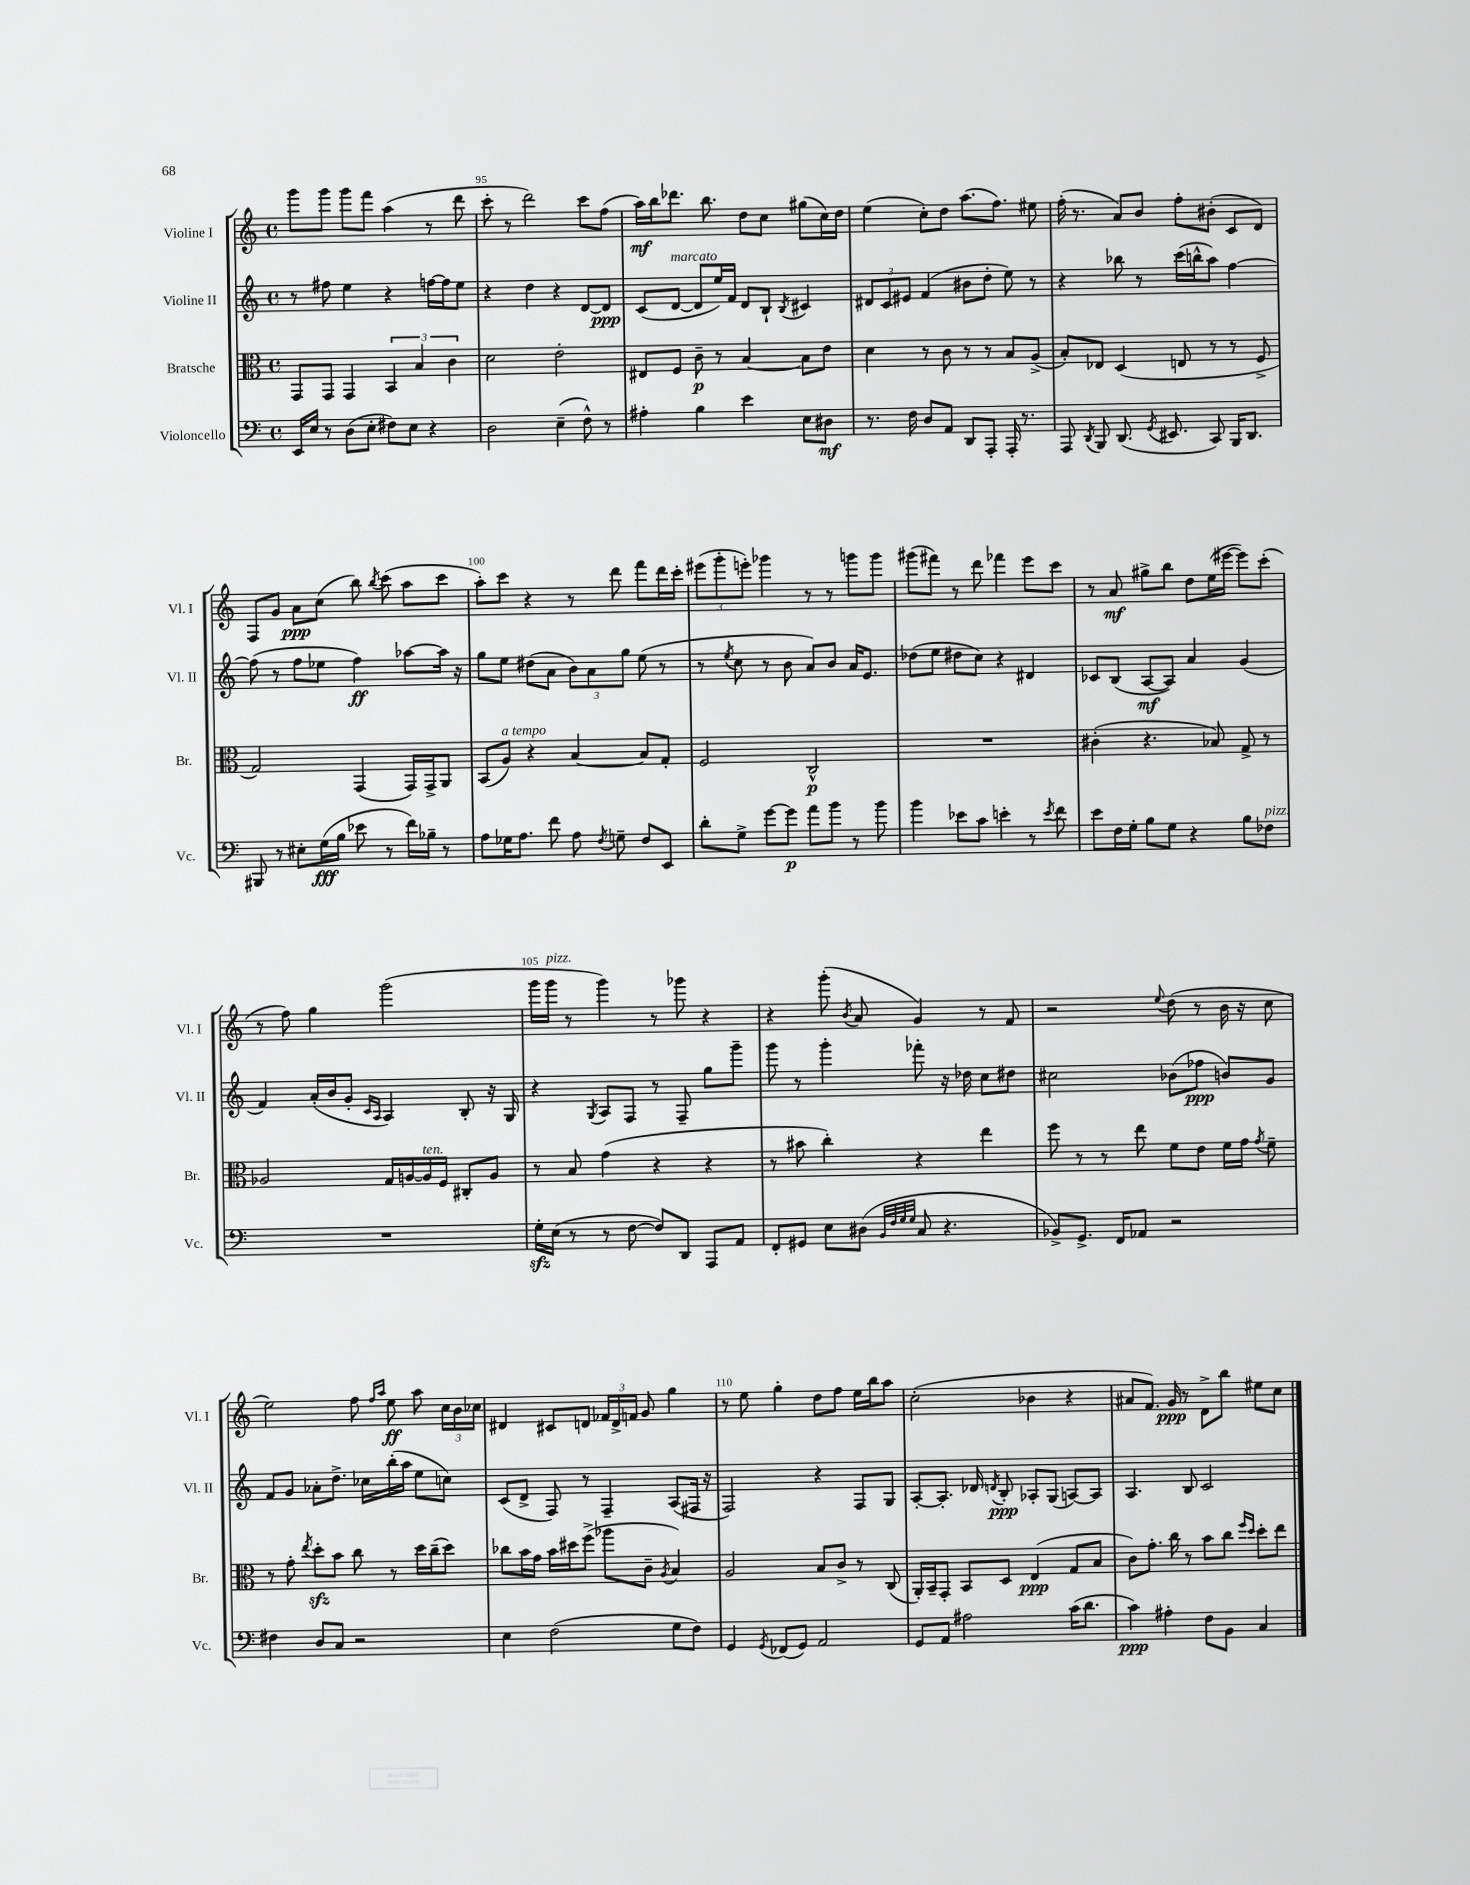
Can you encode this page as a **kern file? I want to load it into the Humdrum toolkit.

**kern	**kern	**kern	**kern
*staff4	*staff3	*staff2	*staff1
*clefF4	*clefC3	*clefG2	*clefG2
*k[]	*k[]	*k[]	*k[]
*M4/4	*M4/4	*M4/4	*M4/4
*met(c)	*met(c)	*met(c)	*met(c)
16EE	8GG	8r	8ggg
16E	.	.	.
8r	8GG	8ff#	8ggg
(8D	4GG	4ee	8ggg
8E'	.	.	8fff
8F#)	6BB	4r	(4aa
8E	.	.	.
.	6B	.	.
4r	.	[16ff	8r
.	.	16ff]	.
.	6c	.	.
.	.	8ee	8ddd
=	=	=	=
2D	2d	4r	8ccc'
.	.	.	8r
.	.	4dd	2ddd)
(4E~	2e'	4r	.
8F^^)	.	[8d	8ccc
8r	.	8d]	(8ff
=	=	=	=
4A#'	8E#	(8c	16aa)
.	.	.	16bb
.	8F	[8d	8.ddd-
4B	8c~	8d]	.
.	.	.	8.bb
.	8r	16ee)	.
.	.	16f	.
4e	[4B	8d	8dd
.	.	8B`	8cc
.	.	8qB	.
8E	8B]	4c#	(8gg#
8D#	8e	.	16cc)
.	.	.	16dd
=	=	=	=
8.r	4d	12d#	(4ee
.	.	12c	.
.	.	12e#	.
16F	.	.	.
8D	8r	(4f	8cc')
8AA	8c	.	8dd
8DD	8r	8b#	(8.aa
8AAA'	8r	8dd'	.
.	.	.	8.ff)
16AAA'	8B	8ee)	.
8.r	.	.	.
.	(8A^	8r	8ee#
=	=	=	=
8AAA	8B')	4r	(16ff'
.	.	.	8.r
8qDD	.	.	.
8BBB	8E-	.	.
(8.DD	(4D	8bb-	8a)
.	.	8r	8b
8qGG	.	.	.
8.EE#	.	.	.
.	8E	(16ccc	8ff'
.	.	16bb^^	.
8CC)	8r	8aa)	(8b#'
16BBB	8r	[4ff	8c
8.DD	.	.	.
.	8F^	.	8d)
=	=	=	=
8BBB#	2G)	(8ff]	8F
8r	.	8r	8g
8E#'	.	8ff	8a
(16G	.	8ee-	(8cc
16B	.	.	.
8e-	(4GG	4ff)	8bb)
.	.	.	8qbb
8r	.	.	(8ccc
16f)	16GG)	[8aa-	8aa
16B-~	16GG^	.	.
8r	8AA	16aa-]	8ccc
.	.	16r	.
=	=	=	=
8A	(8BB	8gg	8aa')
16G-	8A)	8ee	8ccc
8.A	.	.	.
.	4r	(8dd#	4r
8f	.	8a	.
8A	[4B	12b)	8r
.	.	12a	.
8qF	.	.	.
8G~	.	.	8ddd
.	.	12gg	.
8F	8B]	(8ee	8fff
8EE	8G'	8r	16ddd
.	.	.	16ccc'
=	=	=	=
8d'	2F	8r	(12eee#
.	.	.	12ggg'
.	.	8qee	.
8G^	.	8cc	.
.	.	.	12eee')
[8g	.	8r	4ggg-
8g]	.	8b	.
8a	2C^^	8a)	8r
8b	.	8b	8r
8r	.	16a	8ggg
.	.	8.e	.
8b	.	.	8ggg
=	=	=	=
4b	1r	(8dd-	(8ggg#
.	.	8ee	8fff#)
8e-	.	8dd#	8r
8c	.	8cc)	8ddd
4e'	.	4r	4fff-
8r	.	4d#	8eee
8qe	.	.	.
8f	.	.	8ccc
=	=	=	=
8e	(4c#'	8c-	8r
16F	.	(8B	8a
16G'	.	.	.
8B	4.r	[8A	8gg#^
8G	.	8A])	8bb
4r	.	4a	8dd
.	8B-)	.	(16ee
.	.	.	[16eee#
8B	8G^	(4g	8eee#])
8F-	8r	.	(8ccc'
=	=	=	=
1r	2A-	4f)	8r
.	.	.	8ff)
.	.	(16a'	4gg
.	.	16b	.
.	.	8g'	.
.	.	16qqc	.
.	.	16qqA	.
.	16G	4A)	(2ggg
.	[16A	.	.
.	16A]	.	.
.	16F	.	.
.	8C#'	8B'	.
.	8A	16r	.
.	.	16G	.
=	=	=	=
16G'	8r	4r	16ggg
(16E	.	.	16ggg
8r	8B	.	8r
.	.	8qG	.
8r	(4g	8A	4ggg)
[8F	.	8F	.
8F])	4r	8r	8r
8DD	.	8F~	8ggg-
8AAA	4r	8gg	4r
8AA	.	8ggg~	.
=	=	=	=
8FF'	8r	8ggg	4r
8GG#	8b#	8r	.
8E	4cc')	4ggg'	(8ggg'
.	.	.	8qb
(8D#	.	.	8a
32qqBB	.	.	.
32qqF	.	.	.
32qqG	.	.	.
32qqG	.	.	.
8C	4r	8fff-'	4g)
4.r	.	16r	.
.	.	16dd-	.
.	4ee	8cc	8r
.	.	8dd#	8f
=	=	=	=
8BB-^)	8ff	2cc#	2r
8.GG^	8r	.	.
.	8r	.	.
16FF	.	.	.
8AA-	8ee	.	.
.	.	.	8qqee
2r	8f	(8b-	(8dd
.	8e	8ff-	8r
.	16f	8b)	16b
.	16g	.	16r
.	8qg	.	.
.	8f~	8g	8cc
=	=	=	=
4F#	8r	8f	2ee)
.	8g'	8g	.
.	8qee	.	.
8D	8dd'	8a-'	.
8C	8b	8.dd^	.
2r	8cc	.	8ff
.	.	16cc-	.
.	.	.	16qqff
.	.	.	16qqaa
.	8r	(16bb'	8ee
.	.	16aa	.
.	16dd	8ee	8aa
.	(16cc~	.	.
.	8dd)	8cc)	24cc
.	.	.	24b
.	.	.	24cc-
=	=	=	=
4E	8cc-	(8c	4d#
.	16b	8d^	.
.	16g	.	.
(2F	16b	8F)	8c#
.	16dd#	.	.
.	(8ff^	8r	8d
.	8aa-	4F~	24f-
.	.	.	24d^
.	.	.	24f
.	8c~	.	8g
.	8qA	.	.
8G	4B)	(8A	4gg
8F)	.	16F#	.
.	.	16r	.
=	=	=	=
4GG	2A	2F)	8r
.	.	.	8ee
8qGG	.	.	.
(8FF-	.	.	4gg'
8GG)	.	.	.
2AA	8B	4r	8dd
.	8c^	.	8ff
.	8r	8F	16ee
.	.	.	16bb
.	(8C	8G	8aa
=	=	=	=
8GG	16AA')	[8A'	(2cc'
.	16BB~	.	.
8AA	8GG'	8.A']	.
2A#	8BB	.	.
.	.	16d-	.
.	.	8qd	.
.	8D	8B'	.
.	(4E	8A-'	4b-
.	.	(8G	.
(16c	8G	[8A)	4r
8.d	.	.	.
.	8B	8A]	.
=	=	=	=
4c)	8c)	4.A	8a#
.	8.g'	.	8.f)
4A#'	.	.	.
.	16cc	.	16g
.	8r	8B	8r
8F	8b	2c	8d^
8BB	8cc	.	8bb
.	16qqff	.	.
.	16qqdd	.	.
4C	8dd'	.	8ee#
.	8ee	.	8cc
==	==	==	==
*-	*-	*-	*-
